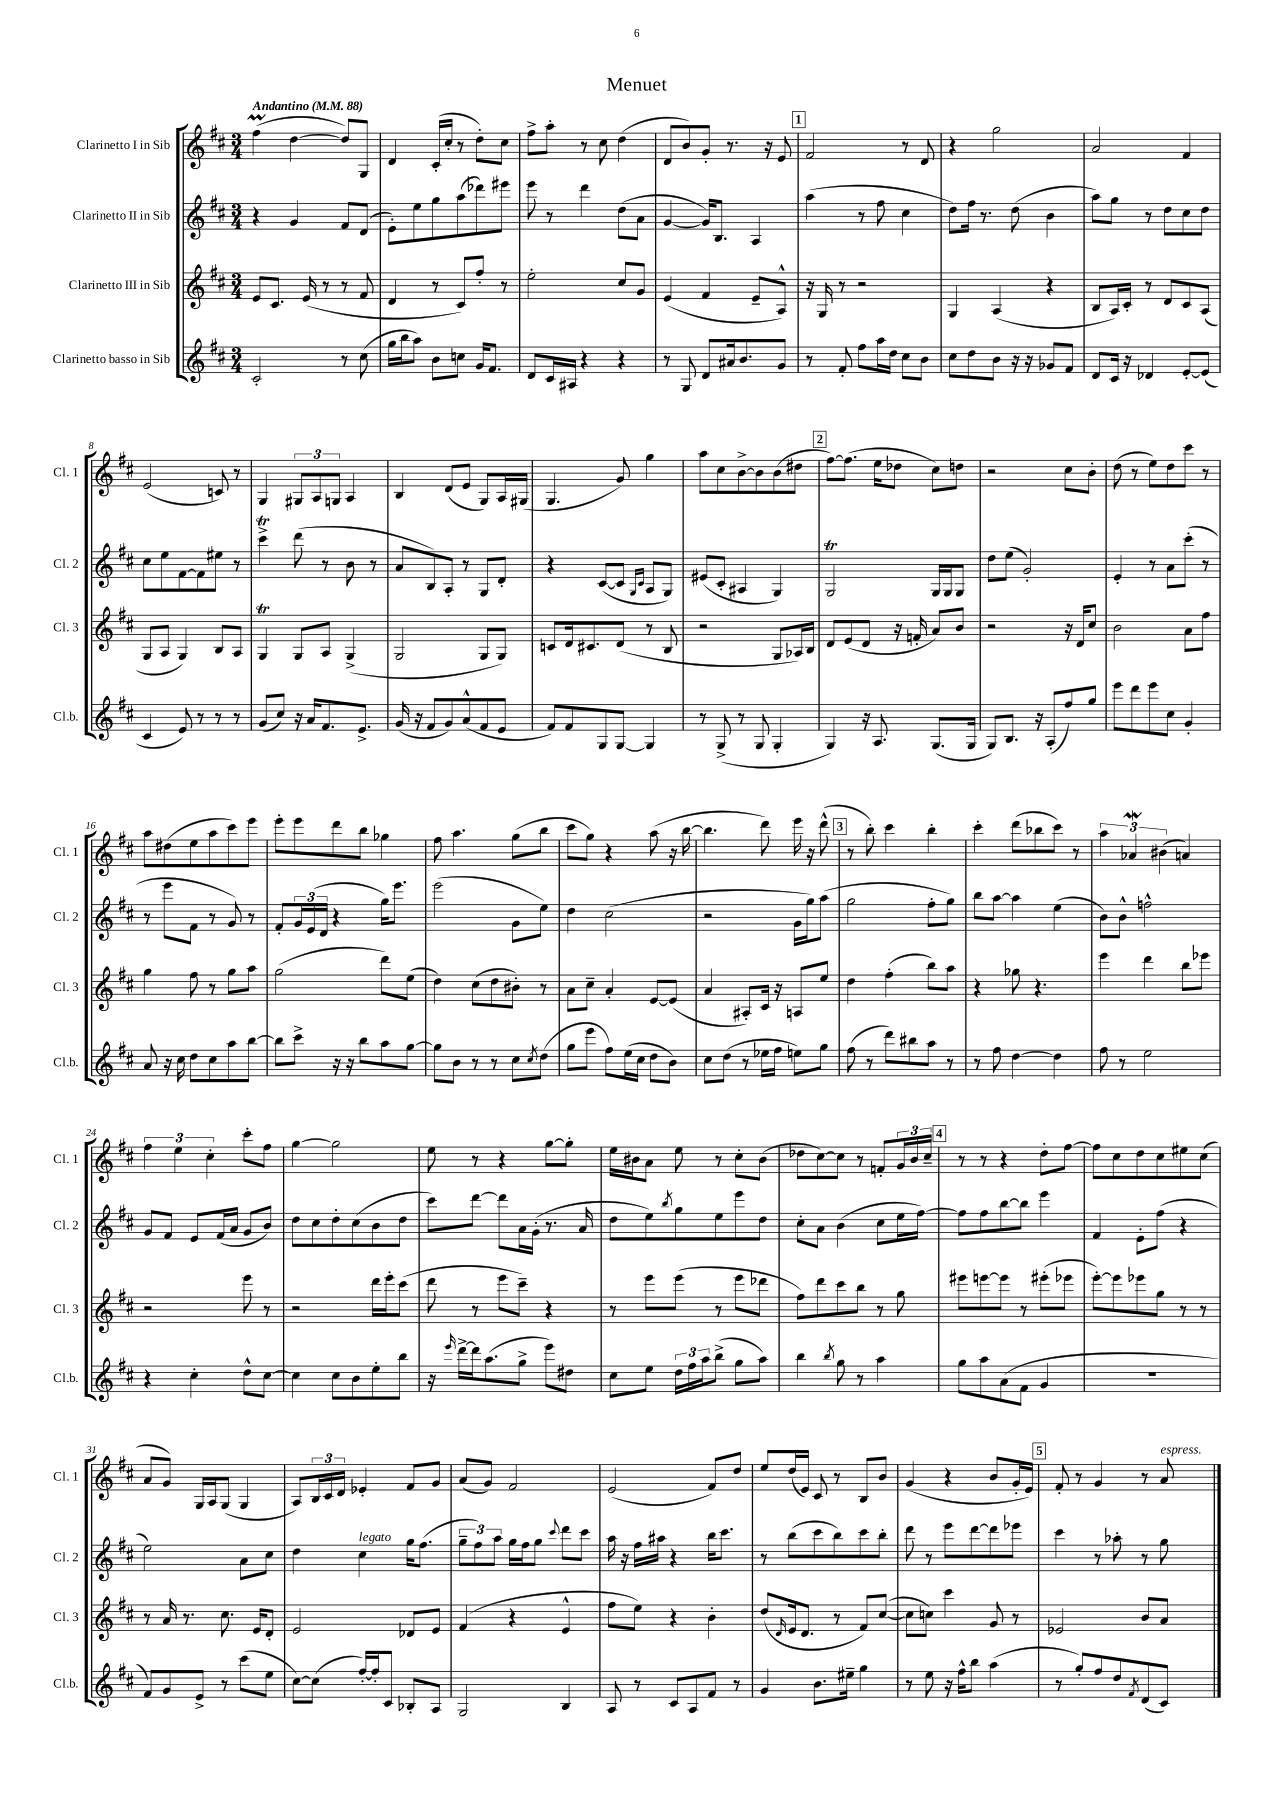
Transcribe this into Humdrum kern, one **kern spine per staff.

**kern	**kern	**kern	**kern
*staff4	*staff3	*staff2	*staff1
*clefG2	*clefG2	*clefG2	*clefG2
*k[f#c#]	*k[f#c#]	*k[f#c#]	*k[f#c#]
*M3/4	*M3/4	*M3/4	*M3/4
*MM88	*MM88	*MM88	*MM88
2c#'	8e	4r	(4ff#
.	8.c#	.	.
.	.	4g	[4dd
.	(16e	.	.
.	8r	.	.
8r	8r	8f#	8dd])
(8cc#	8f#	(8d	8G
=	=	=	=
16gg	4d	8e')	4d
16bb	.	.	.
8aa)	.	8ee	.
8b	8r	8gg	(16c#'
.	.	.	16cc#'
8cc	8c#)	(8aa	8r
16g	8ff#'	8ddd-)	8dd')
8.f#	.	.	.
.	8r	8eee#	8cc#
=	=	=	=
8d	2ee'	8eee	8ff#^
16c#	.	8r	8aa'
16A#	.	.	.
4r	.	4ddd	8r
.	.	.	8cc#
4r	8cc#	(8dd	(4dd
.	8g	8a	.
=	=	=	=
8r	(4e	[4g	8d
8G	.	.	8b)
8d	4f#	16g])	8g'
.	.	8.B	.
16a#	.	.	8.r
8.b	.	.	.
.	8e~	4A	.
.	.	.	16r
8g	8A^^)	.	8e
=	=	=	=
8r	16r	(4aa	2f#
.	16G	.	.
8f#'	8r	.	.
8ff#	2r	8r	.
16aa	.	8ff#	.
16dd	.	.	.
8cc#	.	4cc#	8r
8b	.	.	8d
=	=	=	=
8cc#	4G	8dd)	4r
8dd	.	16ff#	.
.	.	8.r	.
8b	(4A	.	2gg
16r	.	(8dd	.
16r	.	.	.
8g-	4r	4b	.
8f#	.	.	.
=	=	=	=
8d	8B	8aa)	2a
16c#	16A)	8gg	.
16r	16c#'	.	.
4d-	8r	8r	.
.	8d	8dd	.
[8e'	8c#	8cc#	4f#
(8e]	(8A	8dd	.
=	=	=	=
4c#	8G	8cc#	(2e
.	8A	8ee	.
8e)	4G)	[8f#	.
8r	.	8f#]	.
8r	8B	8ee#	8c)
8r	8A	8r	8r
=	=	=	=
(8g	4G	4ccc#^	4G
8cc#)	.	.	.
16r	8G	(8ddd	12G#
16a	.	.	.
.	.	.	12A
8.f#	8A	8r	.
.	.	.	12G
.	(4G^	8b	4A
8.e^	.	.	.
.	.	8r	.
=	=	=	=
(16g	2G	8a	4B
16r	.	.	.
8f#	.	8B)	.
8g)	.	8A'	(8d
(8a^^	.	8r	8e
8f#	8G	8G	8G)
8e	8G)	8d'	16A
.	.	.	(16G#
=	=	=	=
8f#)	8c	4r	4.G
8f#	16d	.	.
.	8.c#	.	.
8G	.	([8c#	.
[8G	(8d	8c#]	8g)
.	.	16qqG	.
.	.	16qqc#	.
4G]	8r	8A	4gg
.	8B	8G)	.
=	=	=	=
8r	2r	(8e#	8aa
(8G^	.	8c#'	8cc#
8r	.	4A#	[8b^
8G	.	.	8b]
4G'	8G	4G)	(8b
.	16A-)	.	8dd#
.	16B	.	.
=	=	=	=
4G)	8d	2G	[8ff#)
.	(8e	.	(8.ff#]
16r	8d	.	.
8.A	.	.	16ee
.	16r	.	8dd-
.	16f'	.	.
(8.G	8a)	16G	8cc#)
.	.	16G	.
.	8b	8G	8dd
16G	.	.	.
=	=	=	=
8G)	2r	8dd	2r
8.B	.	(8ee	.
.	.	2g')	.
16r	.	.	.
(8A'	.	.	.
8ff#)	16r	.	8cc#
.	16d	.	.
8gg	8cc#	.	8b'
=	=	=	=
8eee	2b	4e'	(8dd
8ddd	.	.	8r
8eee	.	8r	8ee)
8cc#	.	8a	8dd
4g'	8a	(8ccc#'	8ccc#
.	8ff#	8r	8r
=	=	=	=
8a	4gg	8r	8aa
16r	.	8eee	(8dd#
16cc#	.	.	.
8dd	8ff#	8f#	8ee
8cc#	8r	8r	8aa
8aa	8gg	8g)	8ccc#)
[8bb	8aa	8r	8eee
=	=	=	=
8bb]	(2gg	8f#'	8eee'
8ccc#^	.	24g	8eee
.	.	(24e	.
.	.	24d	.
16r	.	4r	8ddd
16r	.	.	.
8bb	.	.	8bb
8aa	8ddd)	16gg)	4gg-
.	.	8.eee	.
[8gg	(8ee	.	.
=	=	=	=
8gg]	4dd)	(2eee	8ff#
8b	.	.	4.aa
8r	(8cc#	.	.
8r	8dd	.	.
8cc#	8b#')	8g	(8gg
8qcc#	.	.	.
(8dd	8r	8ee)	8bb
=	=	=	=
8gg	8a	4dd	8ccc#
8eee	8cc#~	.	8gg)
8ff#)	4a'	(2cc#	4r
(16ee	.	.	.
16cc#	.	.	.
8dd	[8e	.	(8aa
8b)	(8e]	.	16r
.	.	.	[16bb
=	=	=	=
8cc#	4a	2r	4.bb]
(8dd	.	.	.
8r	8A#')	.	.
16ee-	16c#	.	8ddd)
16ff#	16r	.	.
8ee)	8A	16g	16eee
.	.	16gg)	16r
8gg	8ee	(8aa	(8ddd^^
=	=	=	=
(8ff#	4dd	2gg	8r
8r	.	.	8bb')
8ddd)	(4ff#'	.	4ccc#
8bb#	.	.	.
8aa	8bb)	8ff#'	4bb'
8r	8aa	8gg)	.
=	=	=	=
8r	4r	8bb	4ccc#'
8ff#	.	[8aa	.
[4dd	8gg-	4aa]	(8ddd
.	4.r	.	8bb-
4dd]	.	(4ee	8ccc#)
.	.	.	8r
=	=	=	=
8ff#	4eee	8b)	6aa
8r	.	8b^^	.
.	.	.	6a-
2ee	4ddd	2ff^^	.
.	.	.	(6b#
.	8bb	.	4a)
.	8eee-	.	.
=	=	=	=
4r	2r	8g	6ff#
.	.	8f#	.
.	.	.	6ee
4cc#'	.	8e	.
.	.	.	6cc#'
.	.	(16f#	.
.	.	16a	.
8dd^^	8eee	8g	8ccc#'
[8cc#	8r	8b)	8ff#
=	=	=	=
4cc#]	2r	8dd	[4gg
.	.	8cc#	.
8cc#	.	8dd'	2gg]
8b	.	(8cc#	.
8ee'	16ddd	8b	.
.	16eee'	.	.
8bb	(8ccc#	8dd	.
=	=	=	=
16r	8ddd	8ccc#)	8ee
16qqeee	.	.	.
[16ddd^	.	.	.
16ddd]	8r	[8ddd	8r
(8.aa	.	.	.
.	8eee	8ddd]	4r
8gg^	8ccc#~)	16a	.
.	.	(16g'	.
8eee)	4r	8.r	[8gg
8dd#	.	.	8gg']
.	.	16a	.
=	=	=	=
8cc#	8r	8dd	16ee
.	.	.	16b#
8ee	8eee	8ee)	8a
.	.	8qbb	.
24dd	(8eee	8gg	8ee
24ff#	.	.	.
24aa	.	.	.
(8bb^	8r	8ee	8r
8gg	8eee	8eee	8cc#'
8aa)	8ddd-	8dd	(8b#
=	=	=	=
4bb	8ff#)	8cc#'	8dd-
.	8ddd	8a	[8cc#)
8qbb	.	.	.
8gg	8ccc#	(4b	8cc#]
8r	8bb	.	8r
4aa	8r	8cc#	8f'
.	8gg	16ee	24g
.	.	.	24b
.	.	[16ff#)	.
.	.	.	24cc#~
=	=	=	=
8gg	8eee#	8ff#]	8r
8aa	[8eee	8ff#	8r
(8a	8eee]	[8bb	4r
8f#	8r	8bb]	.
4g	(8eee#'	4eee	8dd'
.	8eee-	.	[8ff#
=	=	=	=
2.r	[8eee')	4f#	8ff#]
.	8eee]	.	8cc#
.	8eee-	8e'	8dd
.	8gg	(8ff#	8cc#
.	8r	4r	8ee#
.	8r	.	(8cc#
=	=	=	=
8f#)	8r	2ee)	8a
8g	16a	.	8g)
.	8.r	.	.
8e^	.	.	16G
.	.	.	16A
8r	8.cc#	.	(8G
(8ccc#	.	8a	4G
.	16e	.	.
8ee	8d'	8cc#	.
=	=	=	=
[8cc#)	2e	4dd	8A)
(8cc#]	.	.	24B
.	.	.	24c#
.	.	.	24d
[16ff#')	.	4cc#	4e-'
16ff#']	.	.	.
8c#	.	.	.
8B-'	8d-	16gg	8f#
.	.	(8.ff#	.
8A	8e	.	8g
=	=	=	=
2G	(4f#	12gg~	(8a
.	.	12ff#)	.
.	.	.	8g)
.	.	12aa	.
.	4r	16gg	2f#
.	.	16ff#	.
.	.	8gg	.
.	.	8qqccc#	.
4B	4e^^	8ddd	.
.	.	8ccc#	.
=	=	=	=
8A	8ff#	16aa	(2e
.	.	16r	.
8r	8ee)	16ff#	.
.	.	16aa#	.
8c#	4r	4r	.
8A	.	.	.
8f#	4b'	16bb	8f#)
.	.	8.ccc#	.
8r	.	.	8dd
=	=	=	=
4g	(8dd	8r	8ee
.	16qqd	.	.
.	16e	(8bb	(16dd
.	8.d	.	16e)
8.b	.	8ccc#	8c#
.	8r	8bb)	8r
16ee#~	.	.	.
4gg	8f#)	8ccc#	8B
.	([8cc#	8bb'	8b
=	=	=	=
8r	8cc#]	8ddd	(4g
8ee	8cc)	8r	.
16r	4ccc#	8eee	4r
16ff#^^	.	.	.
8bb	.	[8ddd	.
(4aa	8g	8ddd]	8b
.	8r	8eee-	16g'
.	.	.	16e)
=	=	=	=
8r	2e-	4ccc#	8f#'
8gg')	.	.	8r
8ff#	.	8r	4g
8dd	.	8aa-'	.
8qf#	.	.	.
(8d	8b	8r	8r
8c#)	8a	8gg	8a
==	==	==	==
*-	*-	*-	*-
